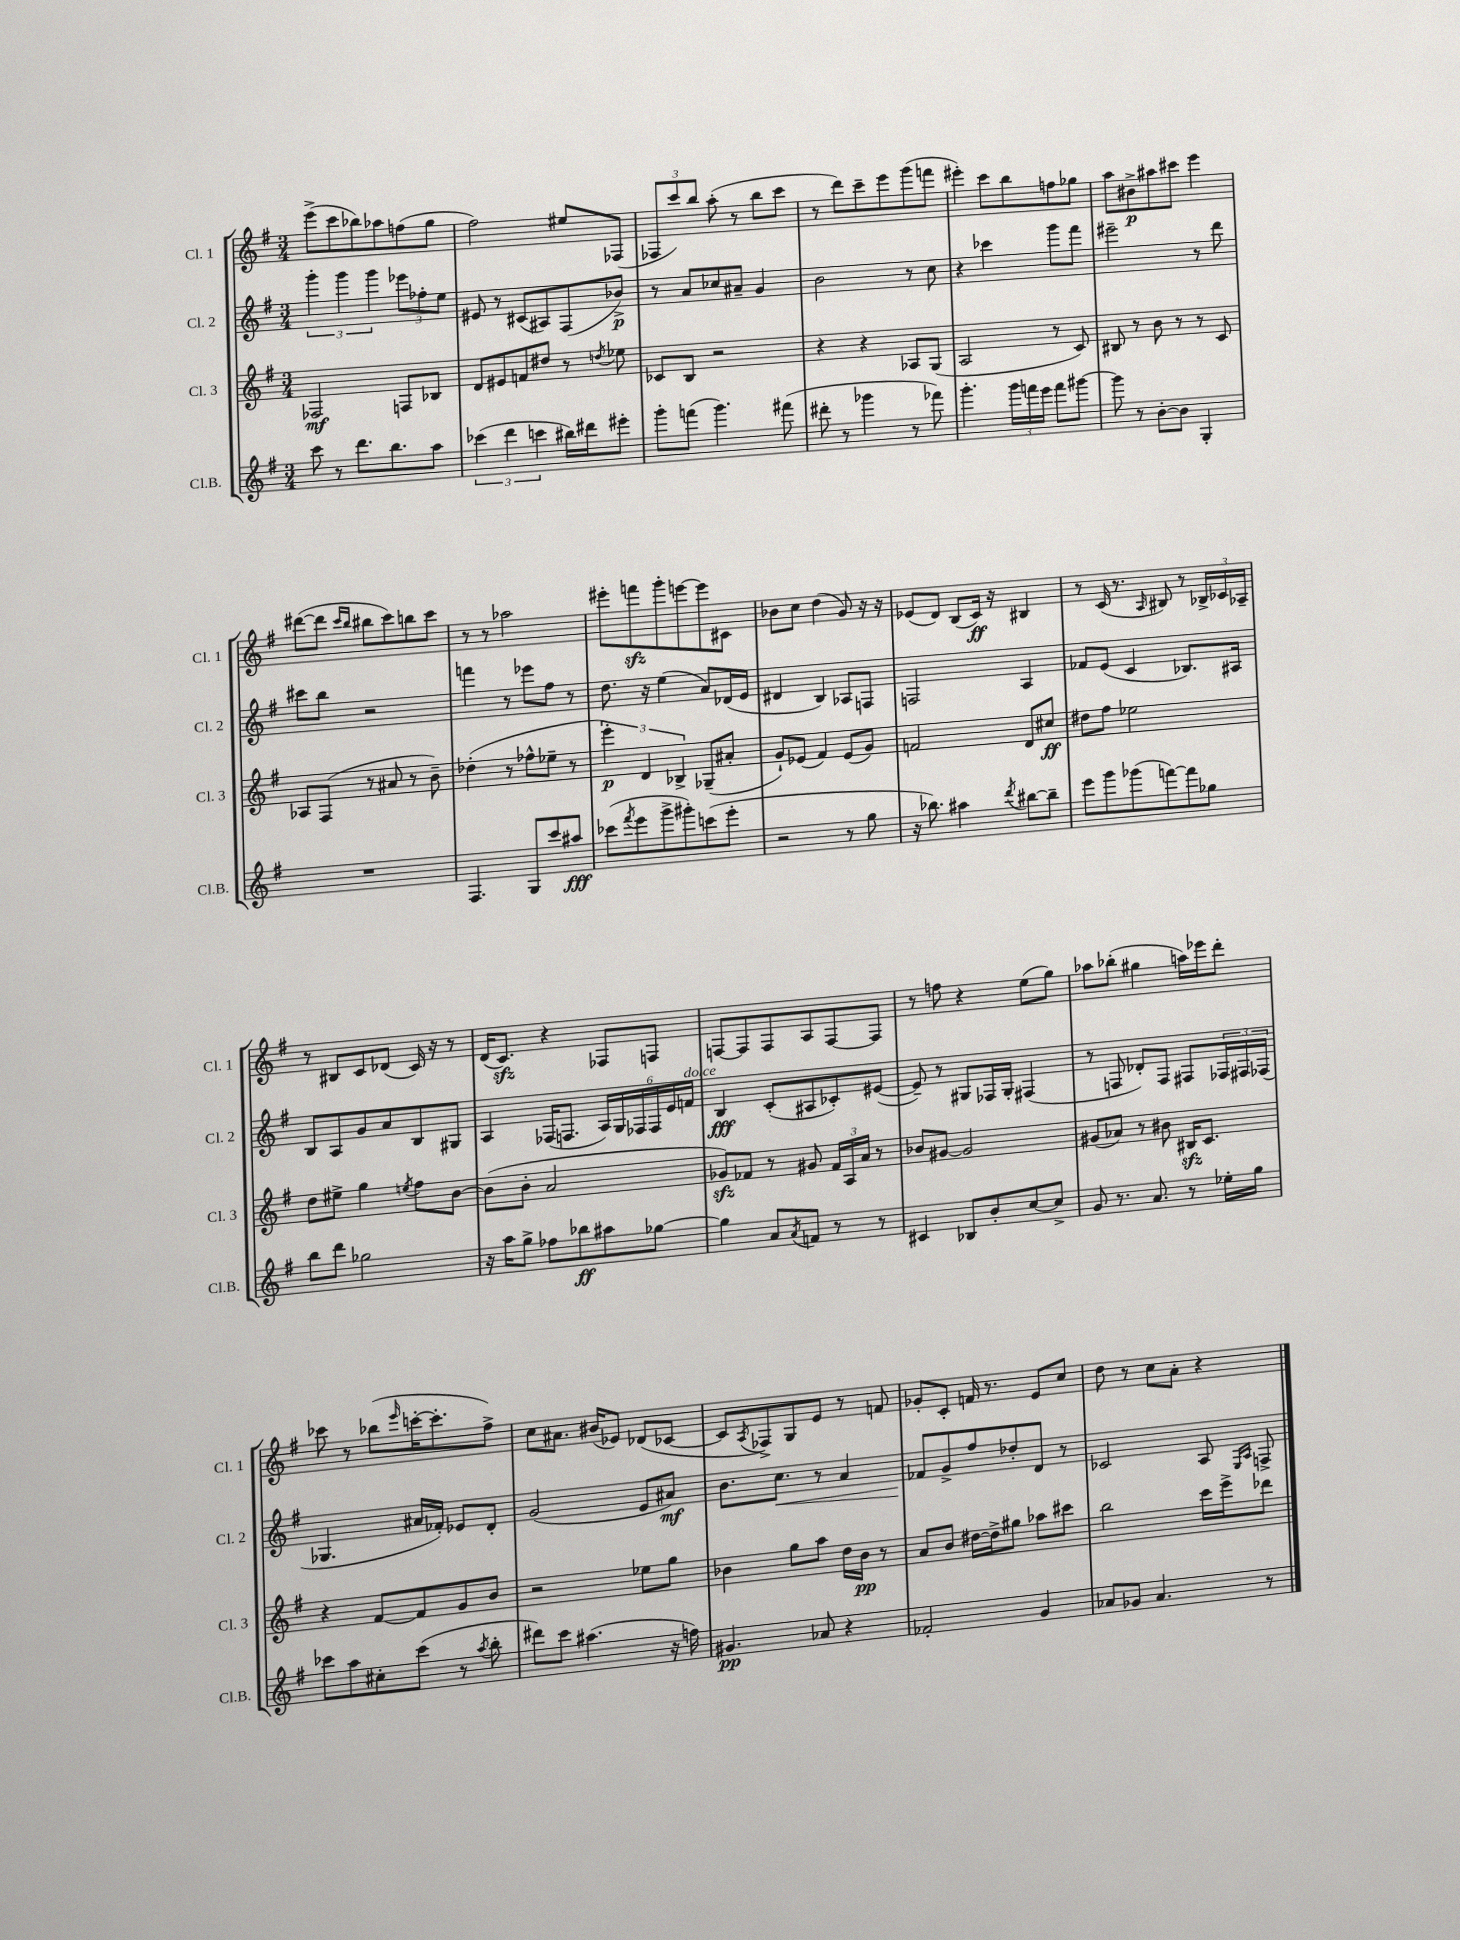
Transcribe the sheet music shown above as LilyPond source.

<<
\new StaffGroup <<
\new Staff = "s0" \with { instrumentName = "Cl. 1" shortInstrumentName = "Cl. 1" } {
    \clef treble \key g \major \numericTimeSignature \time 3/4
    e'''8->( c'''8 bes''8) aes''8 f''8( g''8 |
    fis''2) eis''8 fes8( |
    \tuplet 3/2 { fes8 c'''8) b''8 } a''8-.( r8 b''8 c'''8 |
    r8 d'''8) c'''8-- e'''8 g'''8( f'''8 |
    eis'''4-.) c'''8 b''8 f''8 ges''8 |
    a''8 bis'8->\p ais''8 cis'''8 e'''4 |
    dis'''8~( dis'''8 \grace { c'''16 b''16 } bis''8 c'''8) b''8 c'''8 |
    r8 r8 aes''2 |
    eis'''8-. f'''8\sfz g'''8-. e'''8~ e'''8 cis'8 |
    bes'8 c''8 d''4( g'8) r16 r16 |
    ees'8( d'8) b8( c'16\ff) r16 bis4 |
    r8 c'16( r8. \grace { a16 } bis8) r8 \tuplet 3/2 { bes16-> ces'16 aes16-- } |
    r8 bis8 c'8 des'8( c'16) r16 r8 |
    d'16( c'8.\sfz) r4 fes8 f8 |
    f8~ f8 f8 a8 f8~ f8 |
    r8 f''8 r4 e''8( g''8) |
    aes''8 bes''8-.( gis''4 a''16) ees'''16 d'''8-. |
    ces'''8 r8 bes''8( \grace { e'''16 } c'''16~-. c'''8.-. fis''8->) |
    c''8 ais'8. bis'16( ees'8) des'8( ces'8~ |
    ces'8 \acciaccatura { a8 } fes8->) g8 e'8 r8 f'8 |
    ges'8-. c'8-. f'16 r8. e'8 c''8 |
    d''8 r8 c''8 a'8-. r4 \bar "|." |
}
\new Staff = "s1" \with { instrumentName = "Cl. 2" shortInstrumentName = "Cl. 2" } {
    \clef treble \key g \major \numericTimeSignature \time 3/4
    \tuplet 3/2 { g'''4-. g'''4 g'''4 } \tuplet 3/2 { ees'''8 fes''8-. e''8 } |
    eis'8 r8 cis'8( ais8) fis8( bes'8->\p) |
    r8 a'8 ces''8 ais'8-- g'4 |
    b'2 r8 c''8 |
    r4 ces'''4 g'''8 fis'''8 |
    eis'''2-- r8 d'''8 |
    cis'''8 b''8 r2 |
    f'''4 r8 ees'''8 fis''8 r8 |
    d''8. r16 e''4( a'8) des'16( e'16 |
    dis'4 b4) aes8 f8 |
    f2 a4 |
    fes'8 e'8( c'4 bes8.) ais16 |
    b8 a8 g'8 a'8 b8 gis8 |
    a4 fes16( f8. \tuplet 6/4 { a16) g16 fes16 fes16 e'16 f'16^\markup { \italic "dolce" } } |
    b4\fff c'8-.( ais8 ces'8-.) eis'8~( |
    eis'8--) r8 gis8 fes16 gis16-. fis4( |
    r8 f8 des'8-.) f8 fis8 \tuplet 3/2 { fes16 fis16 fes16( } |
    ges4. ais'16 fes'16-.) ees'8 d'8-. |
    g'2( e'8 ais'8\mf) |
    b'8. c''8.\< r8 a'4 |
    fes'8\! g'8-> fis''8 des''8-. d'8 r8 |
    ces'2 a8 \grace { e16 a16 } f8-> \bar "|." |
}
\new Staff = "s2" \with { instrumentName = "Cl. 3" shortInstrumentName = "Cl. 3" } {
    \clef treble \key g \major \numericTimeSignature \time 3/4
    fes2\mf f8 bes8 |
    d'8 eis'8 f'8 dis''8 r8 \acciaccatura { d''8 } ees''8 |
    ces'8 b8 r2 |
    r4 r4 aes8 g8( |
    a2 r8 c'8) |
    bis8 r8 b'8 r8 r8 c'8 |
    aes8 fis8( r8 ais'8 r8 b'8--) |
    des''4-.( r8 fes''8-^ ees''8-- r8 |
    \tuplet 3/2 { e'''4-.\p) d'4 bes4-> } ges8--( ais'8-. |
    g'8-!) ees'8( fis'4) ees'8( g'8) |
    f'2 d'8 cis''8\ff |
    dis''8 fis''8 ees''2 |
    d''8 eis''8-> g''4 \acciaccatura { e''8 } fis''8 b'8~ |
    b'8( b'8-. a'2 |
    ges'8\sfz) fes'8 r8 gis'8 \tuplet 3/2 { fes'16 a16 a'16 } r8 |
    bes'8 gis'8~ gis'2 |
    gis'8( aes'8) r8 bis'8 bis16\sfz c'8. |
    r4 fis'8~ fis'8 g'8 b'8 |
    r2 ees''8 g''8 |
    bes'4 g''8 a''8 d''16 bes'16\pp r8 |
    a'8 b'8 dis''16~ dis''16-> gis''8 aes''8 cis'''8 |
    b''2 c'''16 e'''16-> des'''8 \bar "|." |
}
\new Staff = "s3" \with { instrumentName = "Cl.B." shortInstrumentName = "Cl.B." } {
    \clef treble \key g \major \numericTimeSignature \time 3/4
    c'''8 r8 d'''8. b''8. a''8 |
    \tuplet 3/2 { ces'''4( d'''4 c'''4 } bis''16) dis'''16 eis'''8-. |
    g'''8-. f'''8( g'''4.) fis'''8( |
    dis'''8-. r8 ges'''4 r8 fes'''8) |
    g'''4.-. \tuplet 3/2 { g'''16 f'''16 e'''16 } f'''8 gis'''8~ |
    gis'''8 r8 b'8~-. b'8 g4-. |
    R2. |
    fis4. g8 c'''8 ais''8\fff |
    ces'''8( \acciaccatura { fis'''8 } e'''8 g'''8-> gis'''8-.) c'''8( e'''8-. |
    r2 r8 g''8 |
    r16 bes''8.) ais''4 \acciaccatura { d'''8 } bis''8~ bis''8-- |
    e'''8 g'''8 ges'''8( f'''8~) f'''8 ges''8 |
    b''8 d'''8 ges''2 |
    r16 a''16 g''8-> fes''8 bes''8\ff ais''8 ges''8~ |
    ges''4 a'8 \acciaccatura { a'8 } f'8 r8 r8 |
    cis'4 bes8 b'8-. c''8~ c''8-> |
    g'8 r8. a'8. r8 ees''16-. g''16 |
    ces'''8 a''8 cis''8-. ces'''8( r8 \acciaccatura { a''8 } b''8-. |
    dis'''8) c'''8 ais''4.( r16 f''16) |
    gis'4.\pp aes'8 r4 |
    fes'2-. g'4 |
    aes'8 ges'8 aes'4. r8 \bar "|." |
}
>>
>>
\layout { \context { \Score \remove "Bar_number_engraver" } }
